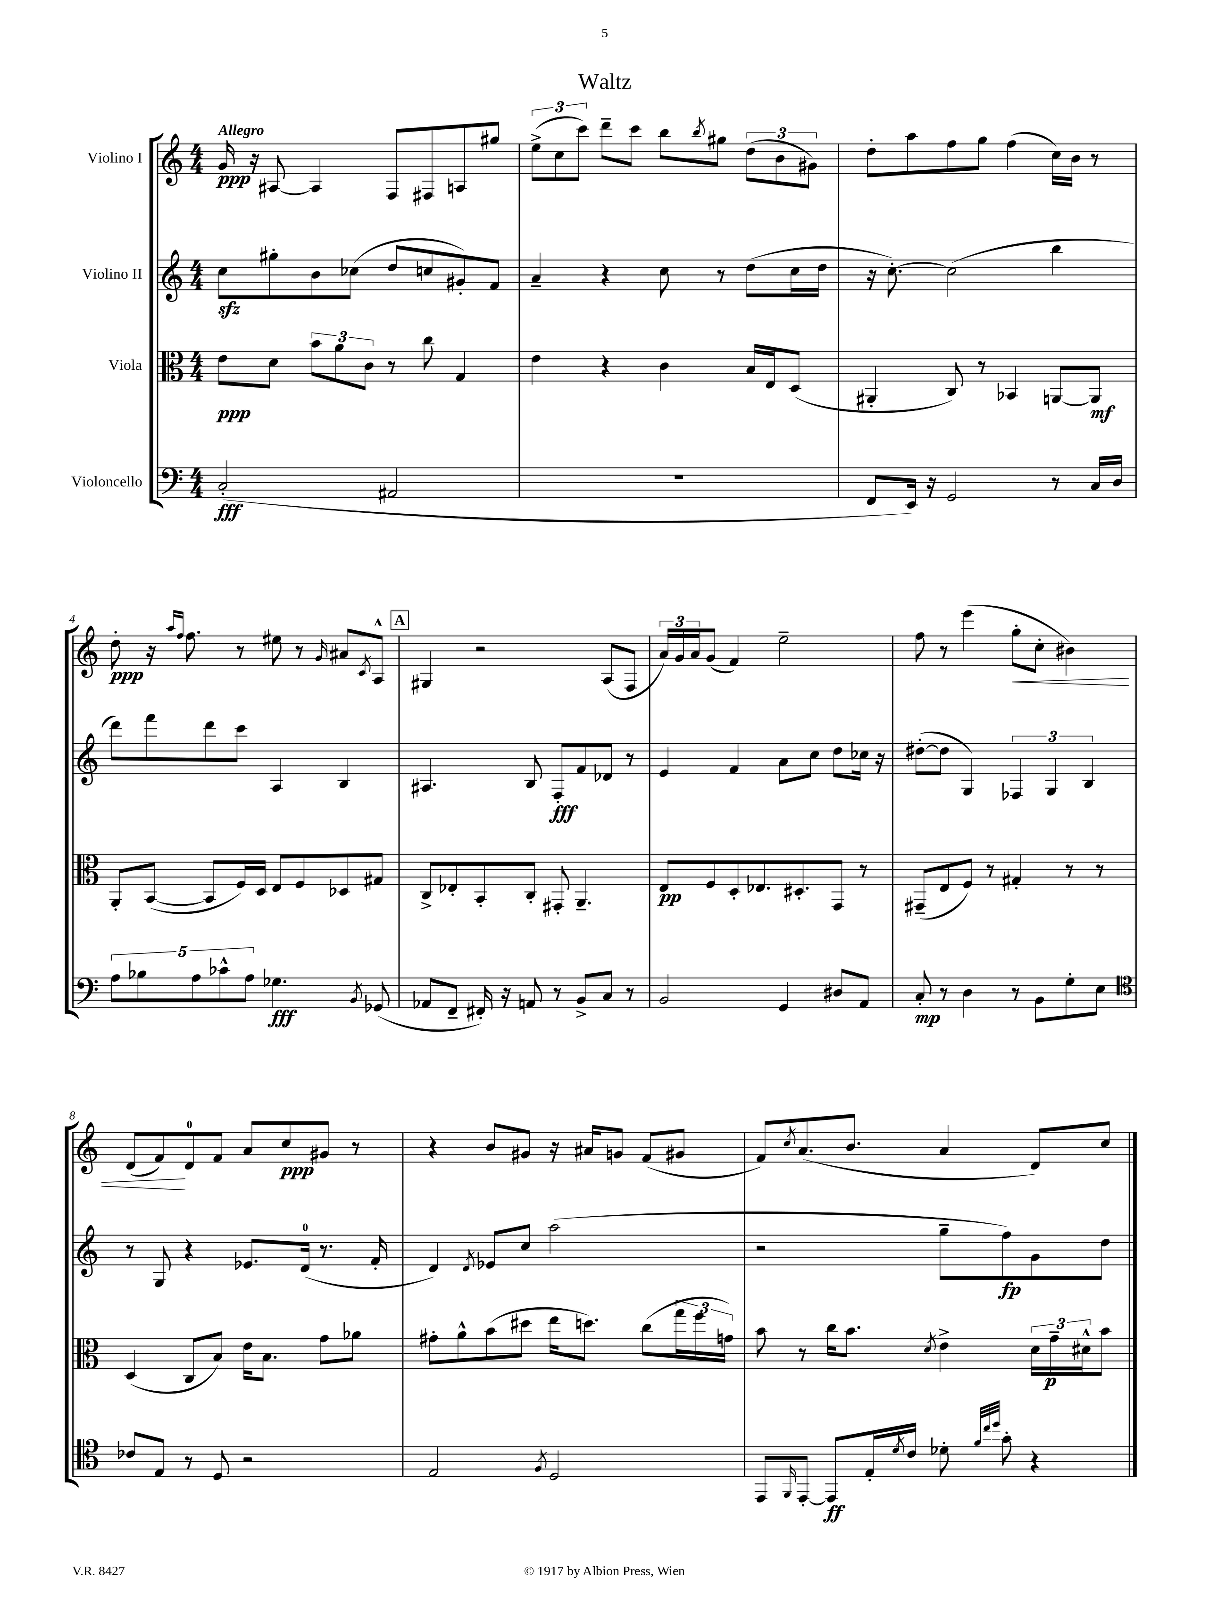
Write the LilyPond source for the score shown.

\header { title = "Waltz" }
<<
\new StaffGroup <<
\new Staff = "s0" \with { instrumentName = "Violino I" } {
    \clef treble \key c \major \numericTimeSignature \time 4/4 \tempo "Allegro"
    g'16\ppp r16 ais8~ ais4 f8 fis8 a8 gis''8 |
    \tuplet 3/2 { e''8->( c''8 c'''8) } d'''8-- c'''8 b''8 \acciaccatura { b''8 } gis''8 \tuplet 3/2 { d''8( b'8 gis'8) } |
    d''8-. a''8 f''8 g''8 f''4( c''16) b'16 r8 |
    d''8-.\ppp r16 \grace { a''16 f''16 } f''8. r8 eis''8 r8 \grace { g'16 } ais'8 \acciaccatura { c'8 } a8-^ |
    \mark \markup { \box "A" } gis4 r2 a8( f8 |
    \tuplet 3/2 { a'16) g'16 a'16 } g'8( f'4) e''2-- |
    f''8 r8 e'''4( g''8-.\< c''8-. bis'4) |
    d'8( f'8\!) d'8-0 f'8 a'8 c''8\ppp gis'8 r8 |
    r4 b'8 gis'8 r16 ais'16 g'8 f'8( gis'8 |
    f'8) \acciaccatura { c''8 } a'8.( b'8. a'4 d'8) c''8 \bar "|." |
}
\new Staff = "s1" \with { instrumentName = "Violino II" } {
    \clef treble \key c \major \numericTimeSignature \time 4/4
    c''8\sfz gis''8-. b'8 ces''8( d''8 c''8 gis'8-.) f'8 |
    a'4-- r4 c''8 r8 d''8( c''16 d''16 |
    r16 c''8.~-.) c''2( b''4 |
    d'''8) f'''8 d'''8 c'''8 a4 b4 |
    \mark \markup { \box "A" } ais4. b8 f8-.\fff f'8 des'8 r8 |
    e'4 f'4 a'8 c''8 d''8 ces''16 r16 |
    dis''8~-.( dis''8 g4) \tuplet 3/2 { fes4 g4 b4 } |
    r8 g8 r4 ees'8. d'16-0( r8. f'16-. |
    d'4) \acciaccatura { d'8 } ees'8 c''8 a''2( |
    r2 g''8-- f''8\fp) g'8 d''8 \bar "|." |
}
\new Staff = "s2" \with { instrumentName = "Viola" } {
    \clef alto \key c \major \numericTimeSignature \time 4/4
    e'8\ppp d'8 \tuplet 3/2 { b'8 a'8 c'8 } r8 c''8 g4 |
    e'4 r4 c'4 b16 e16 d8( |
    ais,4-. c8) r8 bes,4 a,8~ a,8\mf |
    a,8-. b,8~( b,8 f16) d16 e8 f8 des8 gis8 |
    \mark \markup { \box "A" } c8-> ees8-. b,8-. c8-. gis,8-. a,4.-- |
    e8\pp f8 d8-. ees8. dis8.-. g,8 r8 |
    gis,8--( e8 f8) r8 gis4-. r8 r8 |
    d4( c8 b8) e'16 b8. g'8 aes'8 |
    gis'8-. a'8-^ b'8( dis''8 e''16 d''8.) c''8( \tuplet 3/2 { g''16 f''16 g'16) } |
    b'8 r8 c''16 b'8. \acciaccatura { d'8 } e'4-> \tuplet 3/2 { d'16 g'16--\p dis'16-^ } b'8 \bar "|." |
}
\new Staff = "s3" \with { instrumentName = "Violoncello" } {
    \clef bass \key c \major \numericTimeSignature \time 4/4
    c2-.\fff( ais,2 |
    R1 |
    f,8 e,16) r16 g,2 r8 c16 d16 |
    \tuplet 5/4 { a8 bes8 a8 ces'8-^ a8 } ges4.\fff \acciaccatura { b,8 } ges,8( |
    \mark \markup { \box "A" } aes,8 f,8-- fis,16-.) r16 a,8 r8 b,8-> c8 r8 |
    b,2 g,4 dis8 a,8 |
    c8-.\mp r8 d4 r8 b,8 g8-. e8 |
    \clef tenor ces'8 e8 r8 d8 r2 |
    e2 \acciaccatura { f8 } d2 |
    e,8 \grace { f,16 } e,8~-. e,8\ff e16-. \acciaccatura { d'8 } c'16 des'8-. \grace { f'32 c''32 d''32 } g'8-. r4 \bar "|." |
}
>>
>>
